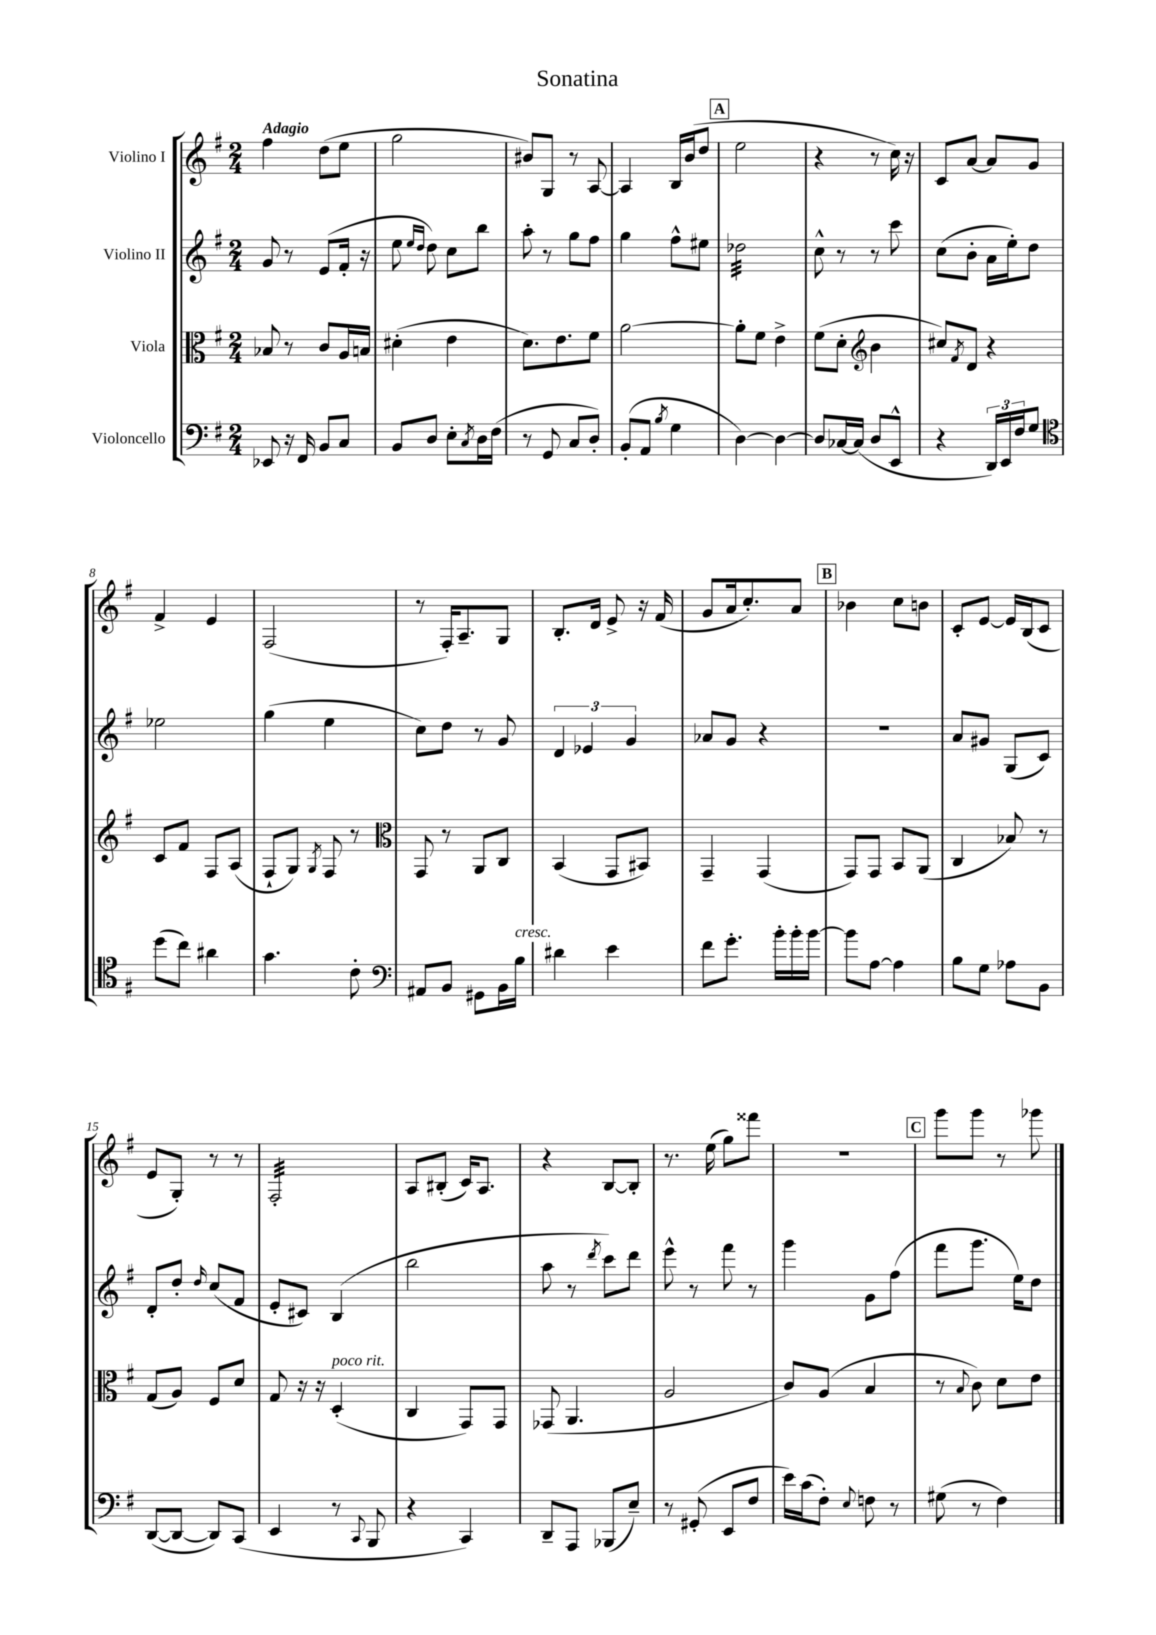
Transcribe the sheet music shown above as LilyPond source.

\header { title = "Sonatina" }
<<
\new StaffGroup <<
\new Staff = "s0" \with { instrumentName = "Violino I" } {
    \clef treble \key g \major \numericTimeSignature \time 2/4 \tempo "Adagio"
    fis''4 d''8( e''8 |
    g''2 |
    bis'8) g8 r8 a8~ |
    a4 b16 b'16( d''8 |
    \mark \markup { \box "A" } e''2 |
    r4 r8 c''16) r16 |
    c'8 a'8~ a'8 g'8 |
    fis'4-> e'4 |
    fis2( |
    r8 fis16-.) a8.-- g8 |
    b8.-. d'16 e'8-> r16 fis'16( |
    g'8 a'16 c''8.-.) a'8 |
    \mark \markup { \box "B" } bes'4 c''8 b'8 |
    c'8-. e'8~ e'16 b16( c'8 |
    e'8 g8-.) r8 r8 |
    fis2:32-. |
    a8 bis8-.( c'16) a8. |
    r4 b8~ b8-. |
    r8. e''16( g''8) fisis'''8 |
    R2 |
    \mark \markup { \box "C" } g'''8 g'''8 r8 ges'''8 \bar "|." |
}
\new Staff = "s1" \with { instrumentName = "Violino II" } {
    \clef treble \key g \major \numericTimeSignature \time 2/4
    g'8 r8 e'8( fis'16-. r16 |
    e''8 \grace { e''16 d''16 } d''8) c''8 b''8 |
    a''8-. r8 g''8 fis''8 |
    g''4 fis''8-^ eis''8 |
    \mark \markup { \box "A" } des''2:32 |
    c''8-^ r8 r8 c'''8 |
    c''8( b'8-. a'16 e''16-.) d''8 |
    ees''2 |
    g''4( e''4 |
    c''8) d''8 r8 g'8 |
    \tuplet 3/2 { d'4 ees'4 g'4 } |
    aes'8 g'8 r4 |
    \mark \markup { \box "B" } r2 |
    a'8 gis'8 g8( c'8) |
    d'8-. d''8-. \grace { d''16 } c''8( fis'8 |
    e'8-. cis'8) b4( |
    b''2 |
    a''8 r8 \acciaccatura { d'''8 } c'''8) d'''8 |
    e'''8-^ r8 fis'''8 r8 |
    g'''4 g'8 fis''8( |
    \mark \markup { \box "C" } fis'''8 g'''8. e''16) d''8 \bar "|." |
}
\new Staff = "s2" \with { instrumentName = "Viola" } {
    \clef alto \key g \major \numericTimeSignature \time 2/4
    bes8 r8 c'8 a16 b16 |
    dis'4-.( e'4 |
    d'8.) e'8. fis'8 |
    a'2~ |
    \mark \markup { \box "A" } a'8-. fis'8 e'4-> |
    fis'8( d'8-. \clef treble b'4 |
    cis''8) \acciaccatura { fis'8 } d'8 r4 |
    c'8 fis'8 fis8 a8( |
    fis8-! g8) \acciaccatura { g8 } fis8 r8 |
    \clef alto g,8 r8 a,8 c8 |
    b,4( g,8 bis,8) |
    g,4-- g,4( |
    \mark \markup { \box "B" } g,8) g,8 b,8 a,8( |
    c4 bes8) r8 |
    g8( a8) fis8 d'8 |
    g8 r16 r16 d4-.^\markup { \italic "poco rit." }( |
    c4 g,8) g,8 |
    ges,8( a,4. |
    a2 |
    c'8) a8( b4 |
    \mark \markup { \box "C" } r8 \appoggiatura { b8 } c'8) d'8 e'8 \bar "|." |
}
\new Staff = "s3" \with { instrumentName = "Violoncello" } {
    \clef bass \key g \major \numericTimeSignature \time 2/4
    ees,8 r16 fis,16 b,8 c8 |
    b,8 d8 e8-. \acciaccatura { c8 } d16 fis16( |
    r8 g,8 c8 d8-.) |
    b,8-.( a,8 \acciaccatura { b8 } g4 |
    \mark \markup { \box "A" } d4~) d4~ |
    d8 ces16~ ces16( d8 e,8-^ |
    r4 \tuplet 3/2 { d,16) e,16 fis16 } g8 |
    \clef tenor d''8( c''8) ais'4 |
    g'4. c'8-. |
    \clef bass ais,8 b,8 gis,8 b,16 b16^\markup { \italic "cresc." } |
    dis'4 e'4 |
    fis'8 g'8.-. b'16-. b'16-. b'16~ |
    \mark \markup { \box "B" } b'8 a8~ a4 |
    b8 g8 aes8 b,8 |
    d,8~( d,8~ d,8) c,8( |
    e,4 r8 \appoggiatura { c,8 } b,,8 |
    r4 c,4) |
    d,8-- a,,8 bes,,8( e8--) |
    r8 gis,8-.( e,8 fis8 |
    e'16) c'16( fis8-.) \appoggiatura { e8 } f8 r8 |
    \mark \markup { \box "C" } gis8( r8 fis4) \bar "|." |
}
>>
>>
